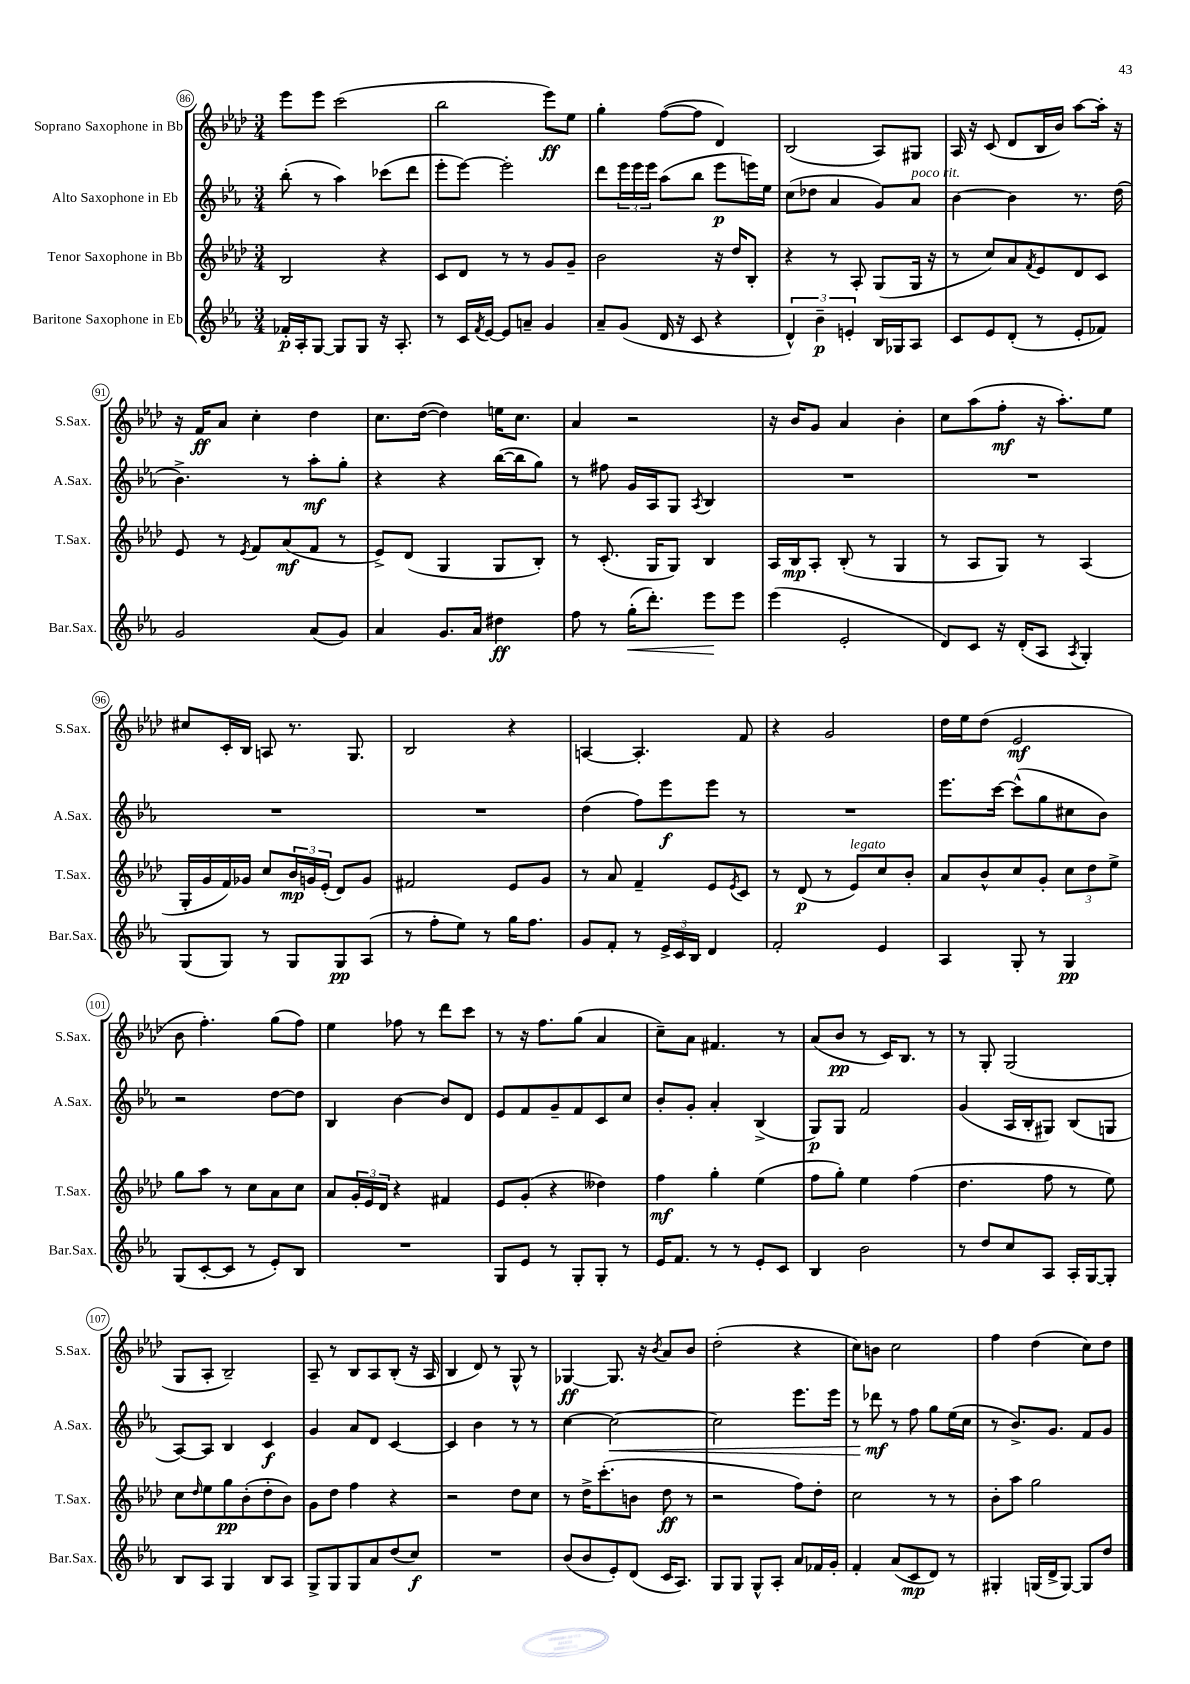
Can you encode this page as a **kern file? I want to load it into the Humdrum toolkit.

**kern	**dynam	**kern	**dynam	**kern	**dynam	**kern	**dynam
*part4	*part4	*part3	*part3	*part2	*part2	*part1	*part1
*staff4	*staff4	*staff3	*staff3	*staff2	*staff2	*staff1	*staff1
*I"Baritone Saxophone in Eb	*	*I"Tenor Saxophone in Bb	*	*I"Alto Saxophone in Eb	*	*I"Soprano Saxophone in Bb	*
*I'Bar.Sax.	*	*I'T.Sax.	*	*I'A.Sax.	*	*I'S.Sax.	*
*clefG2	*	*clefG2	*	*clefG2	*	*clefG2	*
*k[b-e-a-]	*	*k[b-e-a-d-]	*	*k[b-e-a-]	*	*k[b-e-a-d-]	*
*M3/4	*	*M3/4	*	*M3/4	*	*M3/4	*
=86	=86	=86	=86	=86	=86	=86	=86
16f-X'/LL	p	2B-/	.	(8bb-'\	.	8eee-\L	.
16A-'/J	.	.	.	.	.	.	.
[8G/J	.	.	.	8r	.	8eee-\J	.
8G/L]	.	.	.	4aa-\)	.	(2ccc\	.
8G/J	.	.	.	.	.	.	.
16r	.	4r	.	(8ccc-X\L	.	.	.
8.A-'/	.	.	.	.	.	.	.
.	.	.	.	8ddd\J	.	.	.
=87	=87	=87	=87	=87	=87	=87	=87
8r	.	8c/L	.	8eee-'\L	.	2bb-\	.
16c/LL	.	8d-/J	.	[8eee-\J)	.	.	.
8qf/	.	.	.	.	.	.	.
[16e-/JJ	.	.	.	.	.	.	.
8e-/L]	.	8r	.	2eee-'\]	.	.	.
8an~/J	.	8r	.	.	.	.	.
4g/	.	8g/L	.	.	.	8eee-\L)	ff
.	.	8g~/J	.	.	.	8ee-\J	.
=88	=88	=88	=88	=88	=88	=88	=88
8a-~/L	.	2b-\	.	8ddd\L	.	4gg'\	.
(8g/J	.	.	.	24eee-\L	.	.	.
.	.	.	.	24eee-\	.	.	.
.	.	.	.	24eee-\JJ	.	.	.
16d/	.	.	.	(8aa-\L	.	([8ff\L	.
16r	.	.	.	.	.	.	.
8c/	.	.	.	8bb-\J	.	8ff\J]	.
4r	.	16r	.	8eee-\L	p	4d-/)	.
.	.	16dd-/KL	.	.	.	.	.
.	.	8B-'/J	.	16eeen\L)	.	.	.
.	.	.	.	16ee-\JJ	.	.	.
=89	=89	=89	=89	=89	=89	=89	=89
6d^^/)	.	4r	.	(8cc\L	.	(2B-/	.
.	.	.	.	8dd-X\J	.	.	.
6b-~\	p	.	.	.	.	.	.
.	.	8r	.	4a-/	.	.	.
6en'/	.	.	.	.	.	.	.
.	.	8A-'/	.	.	.	.	.
16B-/LL	.	(8G/L	.	8g/L)	.	8A-/L)	.
16G-X/J	.	.	.	.	.	.	.
!	!	!	!	!LO:TX:a:i:t=poco rit.	!	!	!
8A-/J	.	16G/Jk	.	8a-/J	.	8G#X/J	.
.	.	16r	.	.	.	.	.
=90	=90	=90	=90	=90	=90	=90	=90
8c/L	.	8r	.	[4b-\	.	16A-/	.
.	.	.	.	.	.	16r	.
8e-/	.	8cc/L)	.	.	.	(8c/	.
(8d'/J	.	8a-/	.	4b-\]	.	8d-/L	.
.	.	8qf/	.	.	.	.	.
8r	.	8e-/	.	.	.	16B-/L	.
.	.	.	.	.	.	16b-/JJ)	.
8e-'/L	.	8d-/	.	8.r	.	[8aa-\L	.
8f-X/J)	.	8c/J	.	.	.	16aa-'\Jk]	.
.	.	.	.	(16dd\	.	16r	.
!!LO:LB:g=z
=91	=91	=91	=91	=91	=91	=91	=91
2g/	.	8e-/	.	4.b-^\)	.	16r	.
.	.	.	.	.	.	16f/KL	ff
.	.	8r	.	.	.	8a-/J	.
.	.	8qe-/	.	.	.	.	.
.	.	8f/L	.	.	.	4cc'\	.
.	.	(8a-/	mf	8r	.	.	.
(8a-/L	.	8f/J	.	8aa-'\L	mf	4dd-\	.
8g/J)	.	8r	.	8gg'\J	.	.	.
=92	=92	=92	=92	=92	=92	=92	=92
4a-/	.	8e-^/L)	.	4r	.	8.cc\L	.
.	.	(8d-/J	.	.	.	.	.
.	.	.	.	.	.	([16dd-\Jk	.
8.g/L	.	4G/	.	4r	.	4dd-\])	.
16a-/Jk	.	.	.	.	.	.	.
4dd#X\	ff	8G/L	.	([16bb-\LL	.	16een\KL	.
.	.	.	.	16bb-\J]	.	8.cc\J	.
.	.	8B-'/J)	.	8gg\J)	.	.	.
=93	=93	=93	=93	=93	=93	=93	=93
8ff\	.	8r	.	8r	.	4a-/	.
8r	.	(8.c'/	.	8ff#X\	.	.	.
!	!LO:HP:b	!	!	!	!	!	!
(16gg'\KL	<	.	.	16g/LL	.	2r	.
8.ddd'\J)	.	16G/KL	.	16A-/J	.	.	.
.	.	8G/J)	.	8G/J	.	.	.
.	.	.	.	8qA-/	.	.	.
8eee-\L	.	4B-/	.	4B-/	.	.	.
8eee-\J	[	.	.	.	.	.	.
=94	=94	=94	=94	=94	=94	=94	=94
(4eee-\	.	16A-/LL	.	2.r	.	16r	.
.	.	16B-/J	mp	.	.	16b-/KL	.
.	.	8A-'/J	.	.	.	8g/J	.
2e-'/	.	(8B-'/	.	.	.	4a-/	.
.	.	8r	.	.	.	.	.
.	.	4G/	.	.	.	4b-'\	.
=95	=95	=95	=95	=95	=95	=95	=95
8d/L)	.	8r	.	2.r	.	8cc\L	.
8c/J	.	8A-/L	.	.	.	(8aa-\	.
16r	.	8G/J)	.	.	.	8ff'\J	mf
(16d'/KL	.	.	.	.	.	.	.
8A-/J	.	8r	.	.	.	16r	.
.	.	.	.	.	.	8.aa-'\L)	.
8qA-/	.	.	.	.	.	.	.
4G'/)	.	(4A-/	.	.	.	.	.
.	.	.	.	.	.	8ee-\J	.
!!LO:LB:g=z
=96	=96	=96	=96	=96	=96	=96	=96
(8G/L	.	16G'/LL	.	2.r	.	8cc#X/L	.
.	.	16g/	.	.	.	.	.
8G/J)	.	16f/)	.	.	.	16c'/L	.
.	.	16g-X/JJ	.	.	.	16B-/JJ	.
8r	.	8cc/L	.	.	.	8An/	.
8G/L	.	24b-/L	mp	.	.	8.r	.
.	.	24gn/	.	.	.	.	.
.	.	(24e-'/JJ	.	.	.	.	.
8G/	pp	8d-/L)	.	.	.	.	.
.	.	.	.	.	.	8.G/	.
(8A-/J	.	8g/J	.	.	.	.	.
=97	=97	=97	=97	=97	=97	=97	=97
8r	.	2f#X/	.	2.r	.	2B-/	.
8ff'\L	.	.	.	.	.	.	.
8ee-\J)	.	.	.	.	.	.	.
8r	.	.	.	.	.	.	.
16gg\KL	.	8e-/L	.	.	.	4r	.
8.ff\J	.	.	.	.	.	.	.
.	.	8g/J	.	.	.	.	.
=98	=98	=98	=98	=98	=98	=98	=98
8g/L	.	8r	.	(4dd\	.	[4An/	.
8f'/J	.	8a-/	.	.	.	.	.
8r	.	4f~/	.	8ff\L)	.	4.A'/]	.
24e-^/LL	.	.	.	8eee-\	f	.	.
24c/	.	.	.	.	.	.	.
24B-/JJ	.	.	.	.	.	.	.
4d/	.	8e-/L	.	8eee-\J	.	.	.
.	.	8qe-/	.	.	.	.	.
.	.	8c/J	.	8r	.	8f/	.
=99	=99	=99	=99	=99	=99	=99	=99
2f'/	.	8r	.	2.r	.	4r	.
.	.	(8d-/	p	.	.	.	.
.	.	8r	.	.	.	2g/	.
!	!	!LO:TX:a:i:t=legato	!	!	!	!	!
.	.	8e-/L)	.	.	.	.	.
4e-/	.	8cc/	.	.	.	.	.
.	.	8b-'/J	.	.	.	.	.
=100	=100	=100	=100	=100	=100	=100	=100
4A-/	.	8a-/L	.	8.eee-\L	.	16dd-\LL	.
.	.	.	.	.	.	16ee-\J	.
.	.	8b-^^/	.	.	.	(8dd-\J	.
.	.	.	.	[16ccc\Jk	.	.	.
8G'/	.	8cc/	.	(8ccc^^\L]	.	2e-/	mf
8r	.	8g'/J	.	8gg\	.	.	.
4G/	pp	12cc\L	.	8cc#X\	.	.	.
.	.	12dd-\	.	.	.	.	.
.	.	.	.	8b-\J)	.	.	.
.	.	12ee-^\J	.	.	.	.	.
!!LO:LB:g=z
=101	=101	=101	=101	=101	=101	=101	=101
(8G/L	.	8gg\L	.	2r	.	8b-\	.
[8c'/	.	8aa-\J	.	.	.	4.ff'\)	.
8c/J]	.	8r	.	.	.	.	.
8r	.	8cc\L	.	.	.	.	.
8e-'/L)	.	8a-\	.	[8dd\L	.	(8gg\L	.
8B-/J	.	8cc\J	.	8dd\J]	.	8ff\J)	.
=102	=102	=102	=102	=102	=102	=102	=102
2.r	.	8a-/L	.	4B-/	.	4ee-\	.
.	.	24g'/L	.	.	.	.	.
.	.	24e-/	.	.	.	.	.
.	.	24d-/JJ	.	.	.	.	.
.	.	4r	.	[4b-\	.	8ff-X\	.
.	.	.	.	.	.	8r	.
.	.	4f#X/	.	8b-/L]	.	8ddd-\L	.
.	.	.	.	8d/J	.	8ccc\J	.
=103	=103	=103	=103	=103	=103	=103	=103
8G/L	.	8e-/L	.	8e-/L	.	8r	.
8e-/J	.	(8g'/J	.	8f/	.	16r	.
.	.	.	.	.	.	8.ff\L	.
8r	.	4r	.	8g~/	.	.	.
8G'/L	.	.	.	8f/	.	(8gg\J	.
8G'/J	.	4dd--X\)	.	8c/	.	4a-/	.
8r	.	.	.	8cc/J	.	.	.
=104	=104	=104	=104	=104	=104	=104	=104
16e-/KL	.	4ff\	mf	8b-'/L	.	8cc~\L)	.
8.f/J	.	.	.	.	.	.	.
.	.	.	.	8g'/J	.	8a-\J	.
8r	.	4gg'\	.	4a-'/	.	4.f#X/	.
8r	.	.	.	.	.	.	.
8e-'/L	.	(4ee-\	.	(4B-^/	.	.	.
8c/J	.	.	.	.	.	8r	.
=105	=105	=105	=105	=105	=105	=105	=105
4B-/	.	8ff\L	.	8G/L)	p	(8a-/L	.
.	.	8gg'\J)	.	8G/J	.	8b-/J	pp
2b-\	.	4ee-\	.	2f/	.	8r	.
.	.	.	.	.	.	16c/KL)	.
.	.	.	.	.	.	8.B-/J	.
.	.	(4ff\	.	.	.	.	.
.	.	.	.	.	.	8r	.
=106	=106	=106	=106	=106	=106	=106	=106
8r	.	4.dd-\	.	(4g/	.	8r	.
8dd/L	.	.	.	.	.	8G'/	.
8cc/	.	.	.	16A-/LL	.	(2G/	.
.	.	.	.	16B-'/J	.	.	.
8A-/J	.	8ff\	.	8G#X/J)	.	.	.
16A-'/LL	.	8r	.	(8B-/L	.	.	.
[16G/J	.	.	.	.	.	.	.
8G'/J]	.	8ee-\)	.	8Gn/J	.	.	.
!!LO:LB:g=z
=107	=107	=107	=107	=107	=107	=107	=107
8B-/L	.	8cc\L	.	[8A-/L)	.	8G/L	.
.	.	16qqdd-/	.	.	.	.	.
8A-/J	.	8ee-\	.	8A-/J]	.	8A-'/J	.
4G/	.	8gg\	pp	4B-/	.	2B-~/)	.
.	.	(8b-'\	.	.	.	.	.
8B-/L	.	8dd-'\	.	4c/	f	.	.
8A-/J	.	8b-\J)	.	.	.	.	.
=108	=108	=108	=108	=108	=108	=108	=108
8G^/L	.	8g\L	.	4g/	.	8A-~/	.
8G/	.	8dd-\J	.	.	.	8r	.
8G/	.	4ff\	.	8a-/L	.	8B-/L	.
8a-/	.	.	.	8d/J	.	8A-/	.
(8dd/	.	4r	.	[4c/	.	(8B-'/J	.
8cc/J)	f	.	.	.	.	16r	.
.	.	.	.	.	.	16A-/	.
=109	=109	=109	=109	=109	=109	=109	=109
2.r	.	2r	.	4c/]	.	4B-/	.
.	.	.	.	4b-\	.	8d-/)	.
.	.	.	.	.	.	8r	.
.	.	8dd-\L	.	8r	.	8G^^/	.
.	.	8cc\J	.	8r	.	8r	.
=110	=110	=110	=110	=110	=110	=110	=110
(8b-/L	.	8r	.	[4cc\	.	[4G-X/	ff
8b-/	.	16dd-^\KL	.	.	.	.	.
.	.	(8.ccc'\	.	.	.	.	.
!	!	!	!	!	!LO:HP:b	!	!
8e-'/)	.	.	.	2cc\_	<	8.G-/]	.
(8d/J	.	8bn\J	.	.	.	.	.
.	.	.	.	.	.	16r	.
.	.	.	.	.	.	8qb-/	.
16c/KL	.	8dd-\	ff	.	.	8a-/L	.
8.A-/J)	.	.	.	.	.	.	.
.	.	8r	.	.	.	8b-/J	.
=111	=111	=111	=111	=111	=111	=111	=111
8G/L	.	2r	.	2cc\]	.	(2dd-'\	.
8G/J	.	.	.	.	.	.	.
8G^^/L	.	.	.	.	.	.	.
8A-'/J	.	.	.	.	.	.	.
8a-/L	.	8ff\L)	.	8.eee-\L	.	4r	.
16f-X/L	.	8dd-'\J	.	.	.	.	.
16g'/JJ	.	.	.	16eee-\Jk	.	.	.
=112	=112	=112	=112	=112	=112	=112	=112
4f'/	.	2cc\	.	8r	.	8cc\L)	.
.	.	.	.	8ddd-X\	mf	8bn\J	.
(8a-/L	.	.	.	8r	[	2cc\	.
8c/	mp	.	.	8ff\	.	.	.
8d/J)	.	8r	.	8gg\L	.	.	.
8r	.	8r	.	(16ee-\L	.	.	.
.	.	.	.	16cc\JJ	.	.	.
=113	=113	=113	=113	=113	=113	=113	=113
4G#X'/	.	8b-'\L	.	8r	.	4ff\	.
.	.	8aa-\J	.	8.b-^/L)	.	.	.
(16Gn/LL	.	2gg\	.	.	.	(4dd-\	.
16d^/J	.	.	.	8.g/J	.	.	.
[8G/J)	.	.	.	.	.	.	.
8G/L]	.	.	.	8f/L	.	8cc\L)	.
8dd/J	.	.	.	8g/J	.	8dd-\J	.
==	==	==	==	==	==	==	==
*-	*-	*-	*-	*-	*-	*-	*-
